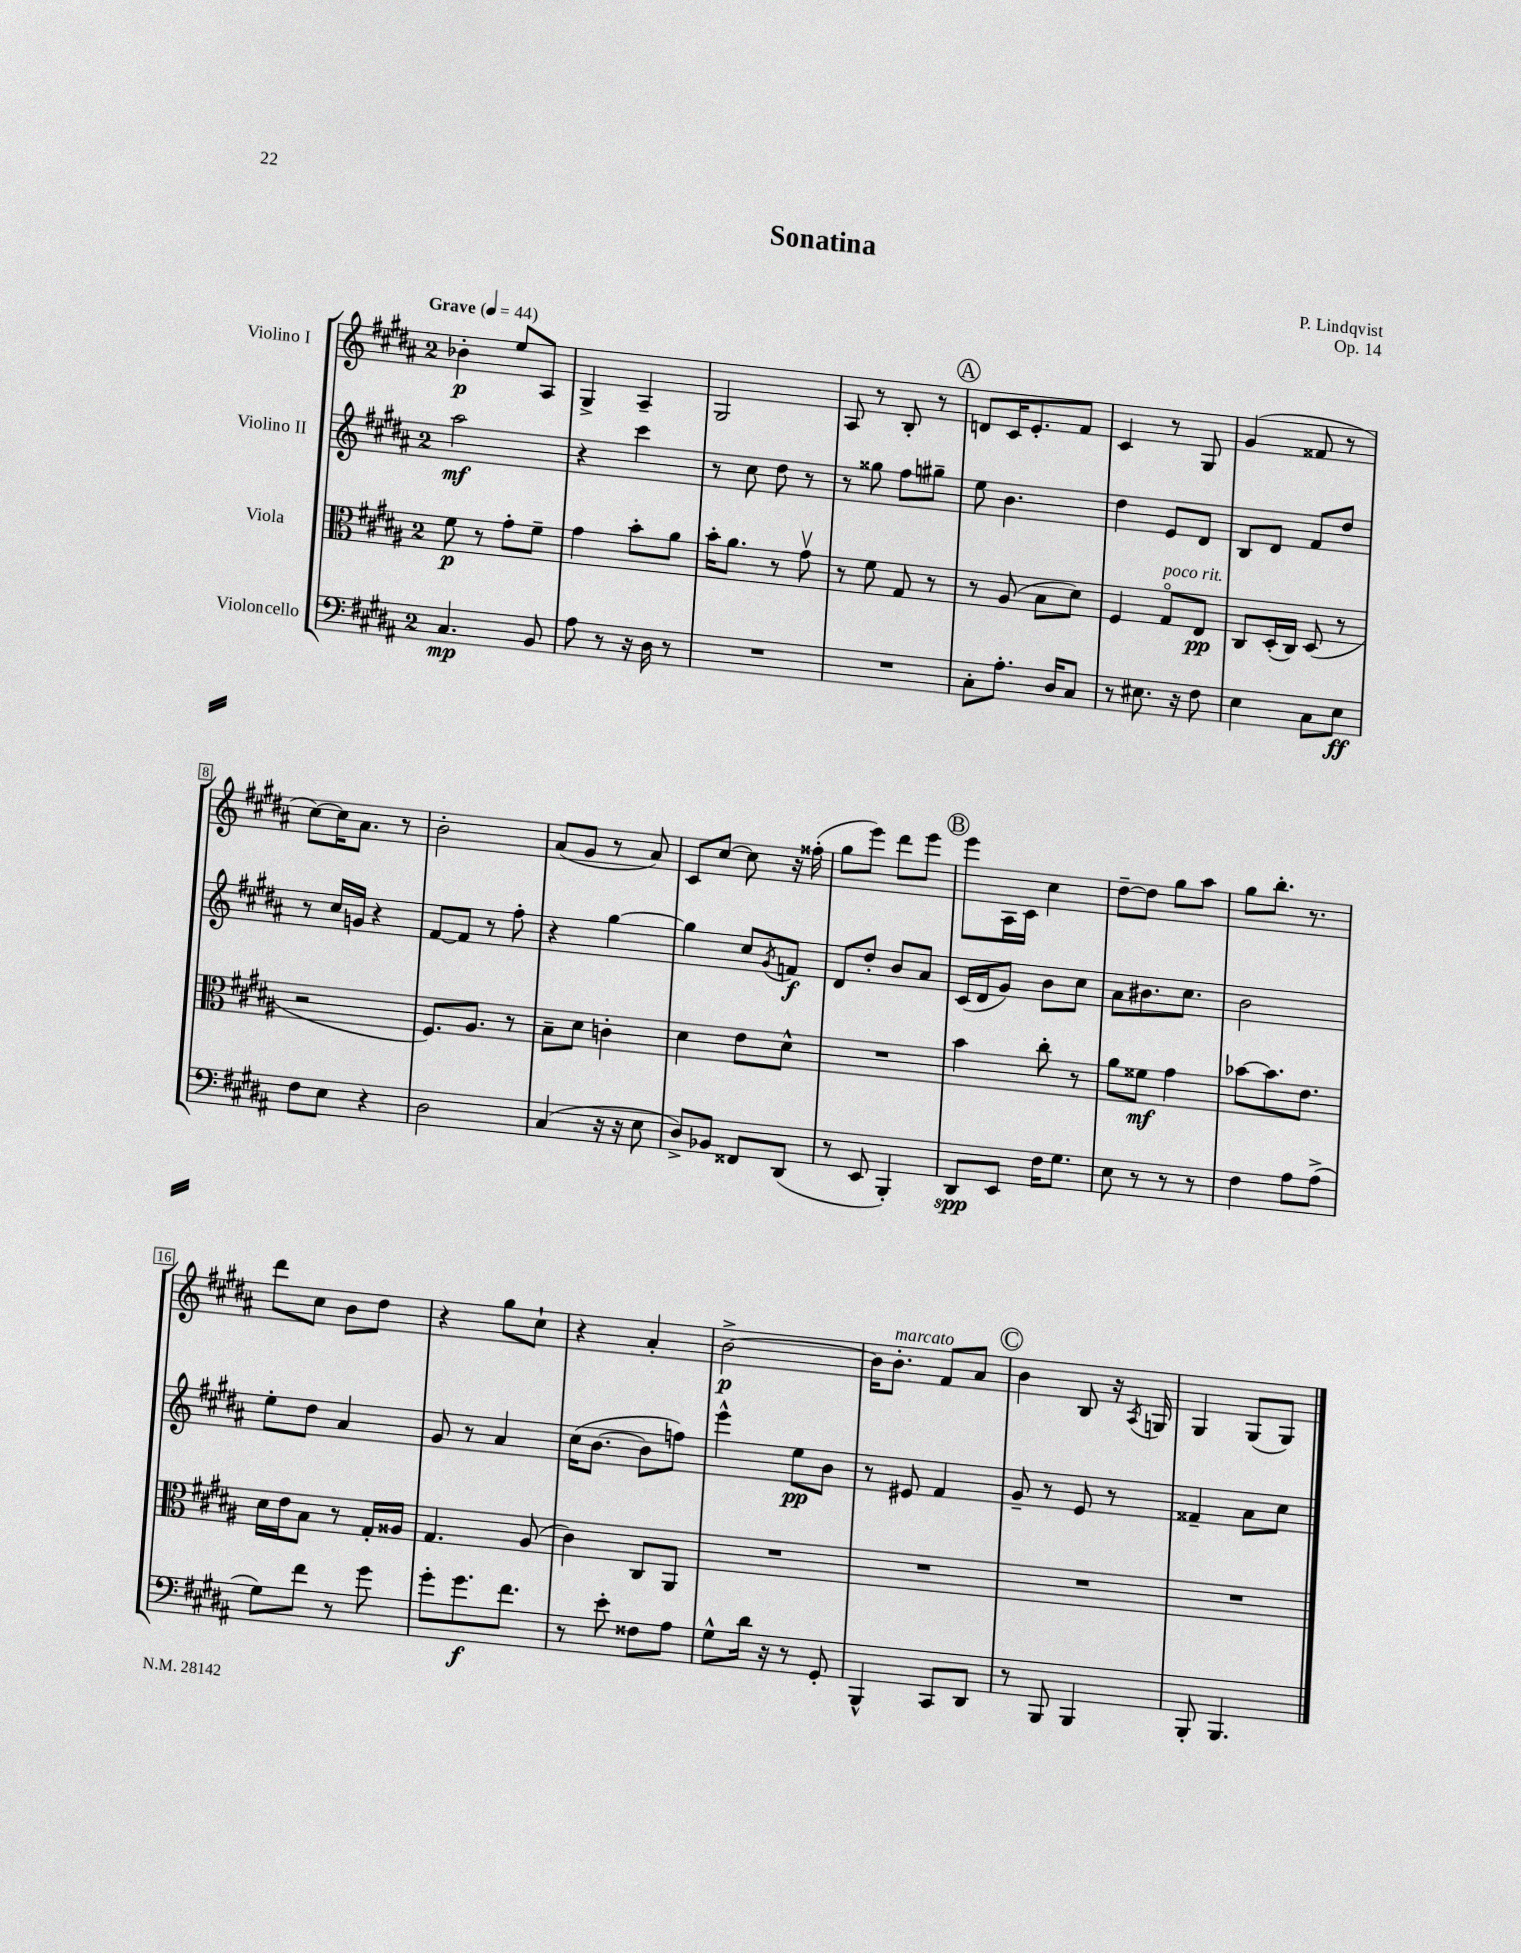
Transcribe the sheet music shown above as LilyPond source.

\header { title = "Sonatina" composer = "P. Lindqvist" opus = "Op. 14" }
<<
\new StaffGroup <<
\new Staff = "s0" \with { instrumentName = "Violino I" } {
    \clef treble \key b \major \once \override Staff.TimeSignature.style = #'single-digit \time 2/4 \tempo "Grave" 4 = 44
    bes'4-.\p e''8 ais8 |
    gis4-> ais4-- |
    gis2 |
    ais8 r8 b8-. r8 |
    \mark \markup { \circle "A" } d'8 cis'16 e'8.-. fis'8 |
    cis'4 r8 gis8 |
    gis'4( fisis'8 r8 |
    cis''8~) cis''16 ais'8. r8 |
    b'2-. |
    ais'8( gis'8 r8 ais'8) |
    cis'8 cis''8~ cis''8 r16 fisis''16-.( |
    gis''8 e'''8) dis'''8 e'''8 |
    \mark \markup { \circle "B" } e'''8 ais16 cis'16 cis''4 |
    dis''8~-- dis''8 gis''8 ais''8 |
    gis''8 b''8.-. r8. |
    dis'''8 cis''8 b'8 dis''8 |
    r4 gis''8 cis''8-! |
    r4 ais'4-. |
    b'2~->\p |
    b'16 b'8.-.^\markup { \italic "marcato" } fis'8 ais'8 |
    \mark \markup { \circle "C" } b'4 b8 r16 \acciaccatura { ais8 } g16 |
    gis4 gis8( gis8) \bar "|." |
}
\new Staff = "s1" \with { instrumentName = "Violino II" } {
    \clef treble \key b \major \once \override Staff.TimeSignature.style = #'single-digit \time 2/4
    ais''2\mf |
    r4 cis'''4 |
    r8 cis''8 dis''8 r8 |
    r8 gisis''8 fis''8 gis''8-- |
    \mark \markup { \circle "A" } e''8 b'4. |
    dis''4 e'8 dis'8 |
    b8 dis'8 fis'8 dis''8 |
    r8 cis''16 g'16 r4 |
    fis'8~ fis'8 r8 fis''8-. |
    r4 gis''4~ |
    gis''4 cis''8 \acciaccatura { gis'8 } f'8\f |
    dis'8 dis''8-. b'8 ais'8 |
    \mark \markup { \circle "B" } cis'16( dis'16 gis'8) b'8 cis''8 |
    ais'8 bis'8. cis''8. |
    b'2 |
    e''8-. dis''8 ais'4 |
    gis'8 r8 ais'4 |
    cis''16( b'8.~ b'8 f''8) |
    e'''4-^ e''8\pp b'8 |
    r8 eis'8 fis'4 |
    \mark \markup { \circle "C" } gis'8-- r8 e'8 r8 |
    fisis'4-- ais'8 cis''8 \bar "|." |
}
\new Staff = "s2" \with { instrumentName = "Viola" } {
    \clef alto \key b \major \once \override Staff.TimeSignature.style = #'single-digit \time 2/4
    fis'8\p r8 gis'8-. fis'8-- |
    gis'4 b'8-. ais'8 |
    b'16-. ais'8. r8 gis'8\upbow |
    r8 fis'8 gis8 r8 |
    \mark \markup { \circle "A" } r8 ais8( b8 dis'8) |
    fis4 gis8\flageolet^\markup { \italic "poco rit." } e8\pp |
    cis8 dis16-.( cis16) dis8( r8 |
    r2 |
    fis8.) ais8. r8 |
    b8-- dis'8 c'4-. |
    dis'4 e'8 dis'8-^ |
    R2 |
    \mark \markup { \circle "B" } b'4 cis''8-. r8 |
    ais'8 fisis'8\mf gis'4 |
    bes'8~ bes'8. e'8. |
    dis'16 e'16 b8 r8 gis16-. aisis16 |
    gis4. ais8( |
    cis'4) cis8 ais,8 |
    R2 |
    R2 |
    \mark \markup { \circle "C" } R2 |
    R2 \bar "|." |
}
\new Staff = "s3" \with { instrumentName = "Violoncello" } {
    \clef bass \key b \major \once \override Staff.TimeSignature.style = #'single-digit \time 2/4
    cis4.\mp b,8 |
    ais8 r8 r16 dis16 r8 |
    R2 |
    R2 |
    \mark \markup { \circle "A" } cis8-. ais8.-. dis16 cis8 |
    r8 eis8. r16 fis8 |
    e4 cis8 e8\ff |
    fis8 e8 r4 |
    dis2 |
    cis4( r16 r16 e8 |
    dis8->) bes,8 fisis,8 dis,8( |
    r8 e,8 b,,4-.) |
    \mark \markup { \circle "B" } dis,8\spp e,8 fis16 gis8. |
    e8 r8 r8 r8 |
    fis4 ais8 ais8->( |
    gis8) fis'8 r8 gis'8 |
    gis'8-. gis'8.\f fis'8. |
    r8 e'8-. fisis8 ais8 |
    gis8-^ dis'16 r16 r8 gis,8-. |
    b,,4-^ cis,8 dis,8 |
    \mark \markup { \circle "C" } r8 b,,8 b,,4 |
    b,,8-. b,,4. \bar "|." |
}
>>
>>
\layout { \context { \Score \override BarNumber.stencil = #(make-stencil-boxer 0.1 0.3 ly:text-interface::print) } }
